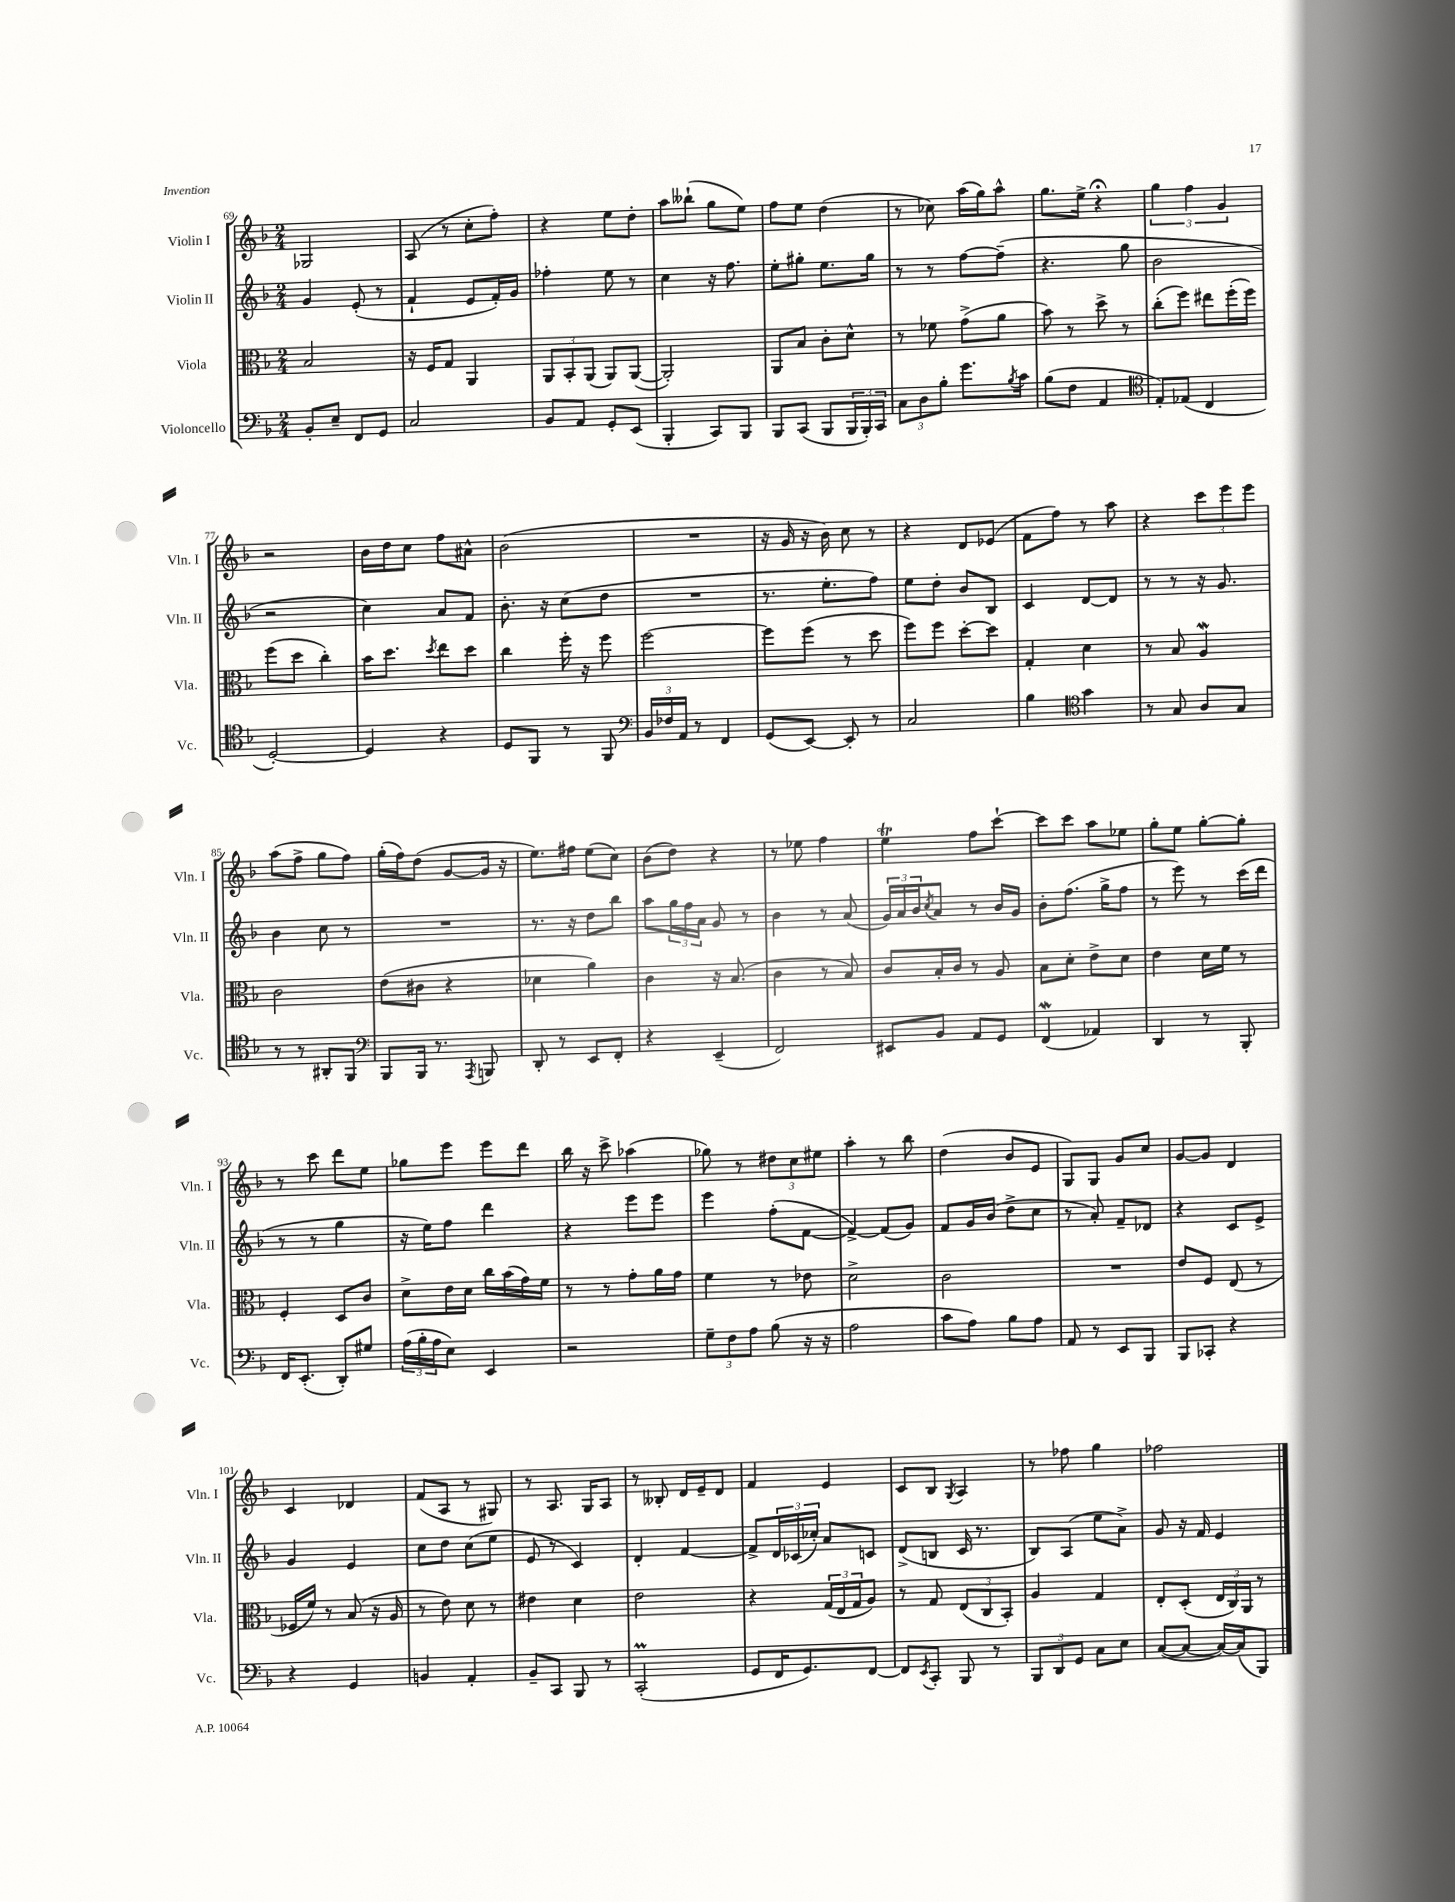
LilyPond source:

<<
\new StaffGroup <<
\new Staff = "s0" \with { instrumentName = "Violin I" shortInstrumentName = "Vln. I" } {
    \clef treble \key f \major \numericTimeSignature \time 2/4
    ges2 |
    a8( r8 c''8-. f''8-.) |
    r4 e''8 d''8-. |
    a''8 beses''8-!( g''8 e''8) |
    f''8 e''8 d''4( |
    r8 ces''8) a''16( g''16) a''8-^ |
    g''8. e''16-> r4\fermata |
    \tuplet 3/2 { g''4 f''4 g'4 } |
    r2 |
    bes'16 d''16 c''8 f''8 ais'8-^ |
    bes'2( |
    R2 |
    r16 g'16 r16 bes'16) c''8 r8 |
    r4 d'8 ees'8( |
    f'8 f''8) r8 a''8 |
    r4 \tuplet 3/2 { c'''8 e'''8 e'''8 } |
    a''8( f''8-> g''8 f''8) |
    g''16-.( f''16) d''8( g'8~ g'16 r16 |
    e''8.) fis''16 e''8( c''8) |
    bes'8( d''8) r4 |
    r8 ees''8 f''4 |
    e''4\trill f''8 c'''8~-! |
    c'''8 c'''8 a''8 ees''8 |
    g''8-. e''8 g''8~-. g''8-. |
    r8 c'''8 d'''8 e''8 |
    ges''8 e'''8 e'''8 d'''8 |
    bes''16 r16 c'''8-> aes''4( |
    ges''8) r8 \tuplet 3/2 { dis''8 c''8 eis''8 } |
    a''4-. r8 bes''8 |
    d''4( bes'8 e'8 |
    g8) g8 g'8 c''8 |
    g'8~ g'8 d'4 |
    c'4 des'4 |
    f'8( a8 r8 gis8) |
    r8 a8. g16 a8 |
    r8 beses8-. d'16 e'16-- d'8 |
    f'4 e'4 |
    c'8 bes8 \acciaccatura { g8 } a4 |
    r8 fes''8 g''4 |
    fes''2 \bar "|." |
}
\new Staff = "s1" \with { instrumentName = "Violin II" shortInstrumentName = "Vln. II" } {
    \clef treble \key f \major \numericTimeSignature \time 2/4
    g'4 e'8-.( r8 |
    f'4-! e'8 f'16-.) g'16 |
    fes''4-. e''8 r8 |
    c''4 r16 f''8. |
    e''8-. gis''8-. e''8. gis''16 |
    r8 r8 f''8~ f''8--( |
    r4. g''8 |
    bes'2 |
    r2 |
    c''4) a'8 f'8 |
    bes'8.-. r16 c''8( d''8 |
    R2 |
    r8. e''8.-. f''8) |
    e''8 d''8-. bes'8 bes8 |
    c'4 d'8~ d'8 |
    r8 r8 r16 g'8. |
    bes'4 c''8 r8 |
    R2 |
    r8. r16 d''8 bes''8 |
    a''8 \tuplet 3/2 { g''16 f''16 a'16 } g'8 r8 |
    bes'4 r8 a'8( |
    \tuplet 3/2 { g'16) a'16 bes'16 } \acciaccatura { c''8 } a'8 r8 bes'16 g'16 |
    bes'8-. f''8.( g''16-> f''8 |
    r8 e'''8) r8 c'''16( d'''16 |
    r8 r8 g''4 |
    r16 e''16) f''8 d'''4 |
    r4 e'''8 e'''8 |
    e'''4 f''8-.( f'8~ |
    f'4~->) f'8( g'8) |
    f'8 g'16 bes'16( d''8-> c''8 |
    r8 a'8-.) f'8-- des'8 |
    r4 c'8 e'8-> |
    g'4 e'4 |
    c''8 d''8 c''8( e''8 |
    e'8 r8 c'4) |
    d'4-. f'4~ |
    f'8-> \tuplet 3/2 { d'16 ces'16( ces''16-.) } a'8 c'8 |
    d'8->( b8 c'16 r8. |
    bes8) a8( e''8 a'8->) |
    g'8 r16 f'16 e'4 \bar "|." |
}
\new Staff = "s2" \with { instrumentName = "Viola" shortInstrumentName = "Vla." } {
    \clef alto \key f \major \numericTimeSignature \time 2/4
    bes2 |
    r16 f16 g8 a,4 |
    \tuplet 3/2 { a,8 bes,8-. a,8( } a,8) a,8~( |
    a,2-.) |
    a,8 bes8 c'8-. d'8-^ |
    r8 fes'8 g'8->( a'8 |
    bes'8) r8 d''8-> r8 |
    c''8-.( f''8) eis''8 f''16-.( f''16) |
    f''8( d''8 c''4-.) |
    bes'16 d''8. \acciaccatura { d''8 } e''8 d''8 |
    c''4 f''16-. r16 f''8 |
    f''2~ |
    f''8 f''8( r8 d''8 |
    f''8) f''8 d''8~-. d''8 |
    g4-. d'4 |
    r8 bes8 a4\mordent |
    c'2 |
    e'8( cis'8 r4 |
    des'4 a'4) |
    c'4 r16 bes8.( |
    c'4 r8 bes8) |
    c'8 bes16-. c'16 r8 a8 |
    bes8 d'8-. e'8-> d'8 |
    e'4 d'16 f'16 r8 |
    f4-. d8 c'8 |
    d'8-> e'16 d'16 c''16 bes'16( g'16) f'16 |
    r8 r8 g'8-. a'16 g'16 |
    f'4 r8 ees'8 |
    d'2-> |
    c'2 |
    R2 |
    e'8 f8 e8( r8 |
    fes16 f'16) r8 bes8( r16 a16 |
    r8 e'8) d'8 r8 |
    eis'4 d'4 |
    e'2 |
    r4 \tuplet 3/2 { g16( e16 g16 } a8) |
    r8 g8 \tuplet 3/2 { e8( c8 bes,8-.) } |
    a4 g4 |
    e8-. d8-.( \tuplet 3/2 { e16 c16) a,16 } r8 \bar "|." |
}
\new Staff = "s3" \with { instrumentName = "Violoncello" shortInstrumentName = "Vc." } {
    \clef bass \key f \major \numericTimeSignature \time 2/4
    bes,8-. e8-- f,8 g,8 |
    c2 |
    bes,8 a,8 g,8-. e,8( |
    bes,,4-. c,8) bes,,8 |
    bes,,8 c,8( bes,,8 \tuplet 3/2 { bes,,16 bes,,16-.) c,16 } |
    \tuplet 3/2 { c8 d8 bes8-. } g'8. \acciaccatura { bes8 } c'16 |
    bes8( f8 a,4 |
    \clef tenor e8-.) ees8( c4 |
    d2~-.) |
    d4 r4 |
    d8 f,8 r8 f,8 |
    \clef bass \tuplet 3/2 { bes,16 fes16 a,16 } r8 f,4 |
    g,8( e,8~) e,8-. r8 |
    c2 |
    bes4 \clef tenor g'4 |
    r8 g8 a8 g8 |
    r8 r8 ais,8-. f,8 |
    \clef bass bes,,8 bes,,16 r8. \acciaccatura { a,,8 } b,,8 |
    d,8-. r8 e,8 f,8-. |
    r4 e,4--( |
    f,2) |
    eis,8 bes,8 a,8 g,8 |
    f,4\mordent( aes,4) |
    d,4 r8 bes,,8-. |
    f,16 e,8.-.( d,8-.) gis8 |
    \tuplet 3/2 { a16( bes16-. a16 } e8) e,4 |
    r2 |
    \tuplet 3/2 { g8-- f8 a8 } bes8( r16 r16 |
    a2 |
    c'8 a8) bes8 a8 |
    a,8 r8 e,8 bes,,8 |
    bes,,8 ces,8-. r4 |
    r4 g,4 |
    b,4 a,4-. |
    bes,8-- c,8 bes,,8 r8 |
    c,2-.\prall( |
    g,8 f,16 g,8.) f,8~ |
    f,8 \acciaccatura { e,8 } c,8-. bes,,8 r8 |
    \tuplet 3/2 { bes,,8 d,8 g,8 } c8 e8 |
    c8~( c8~ c16~) c16( bes,,8) \bar "|." |
}
>>
>>
\layout { \context { \Score currentBarNumber = #69 } }
